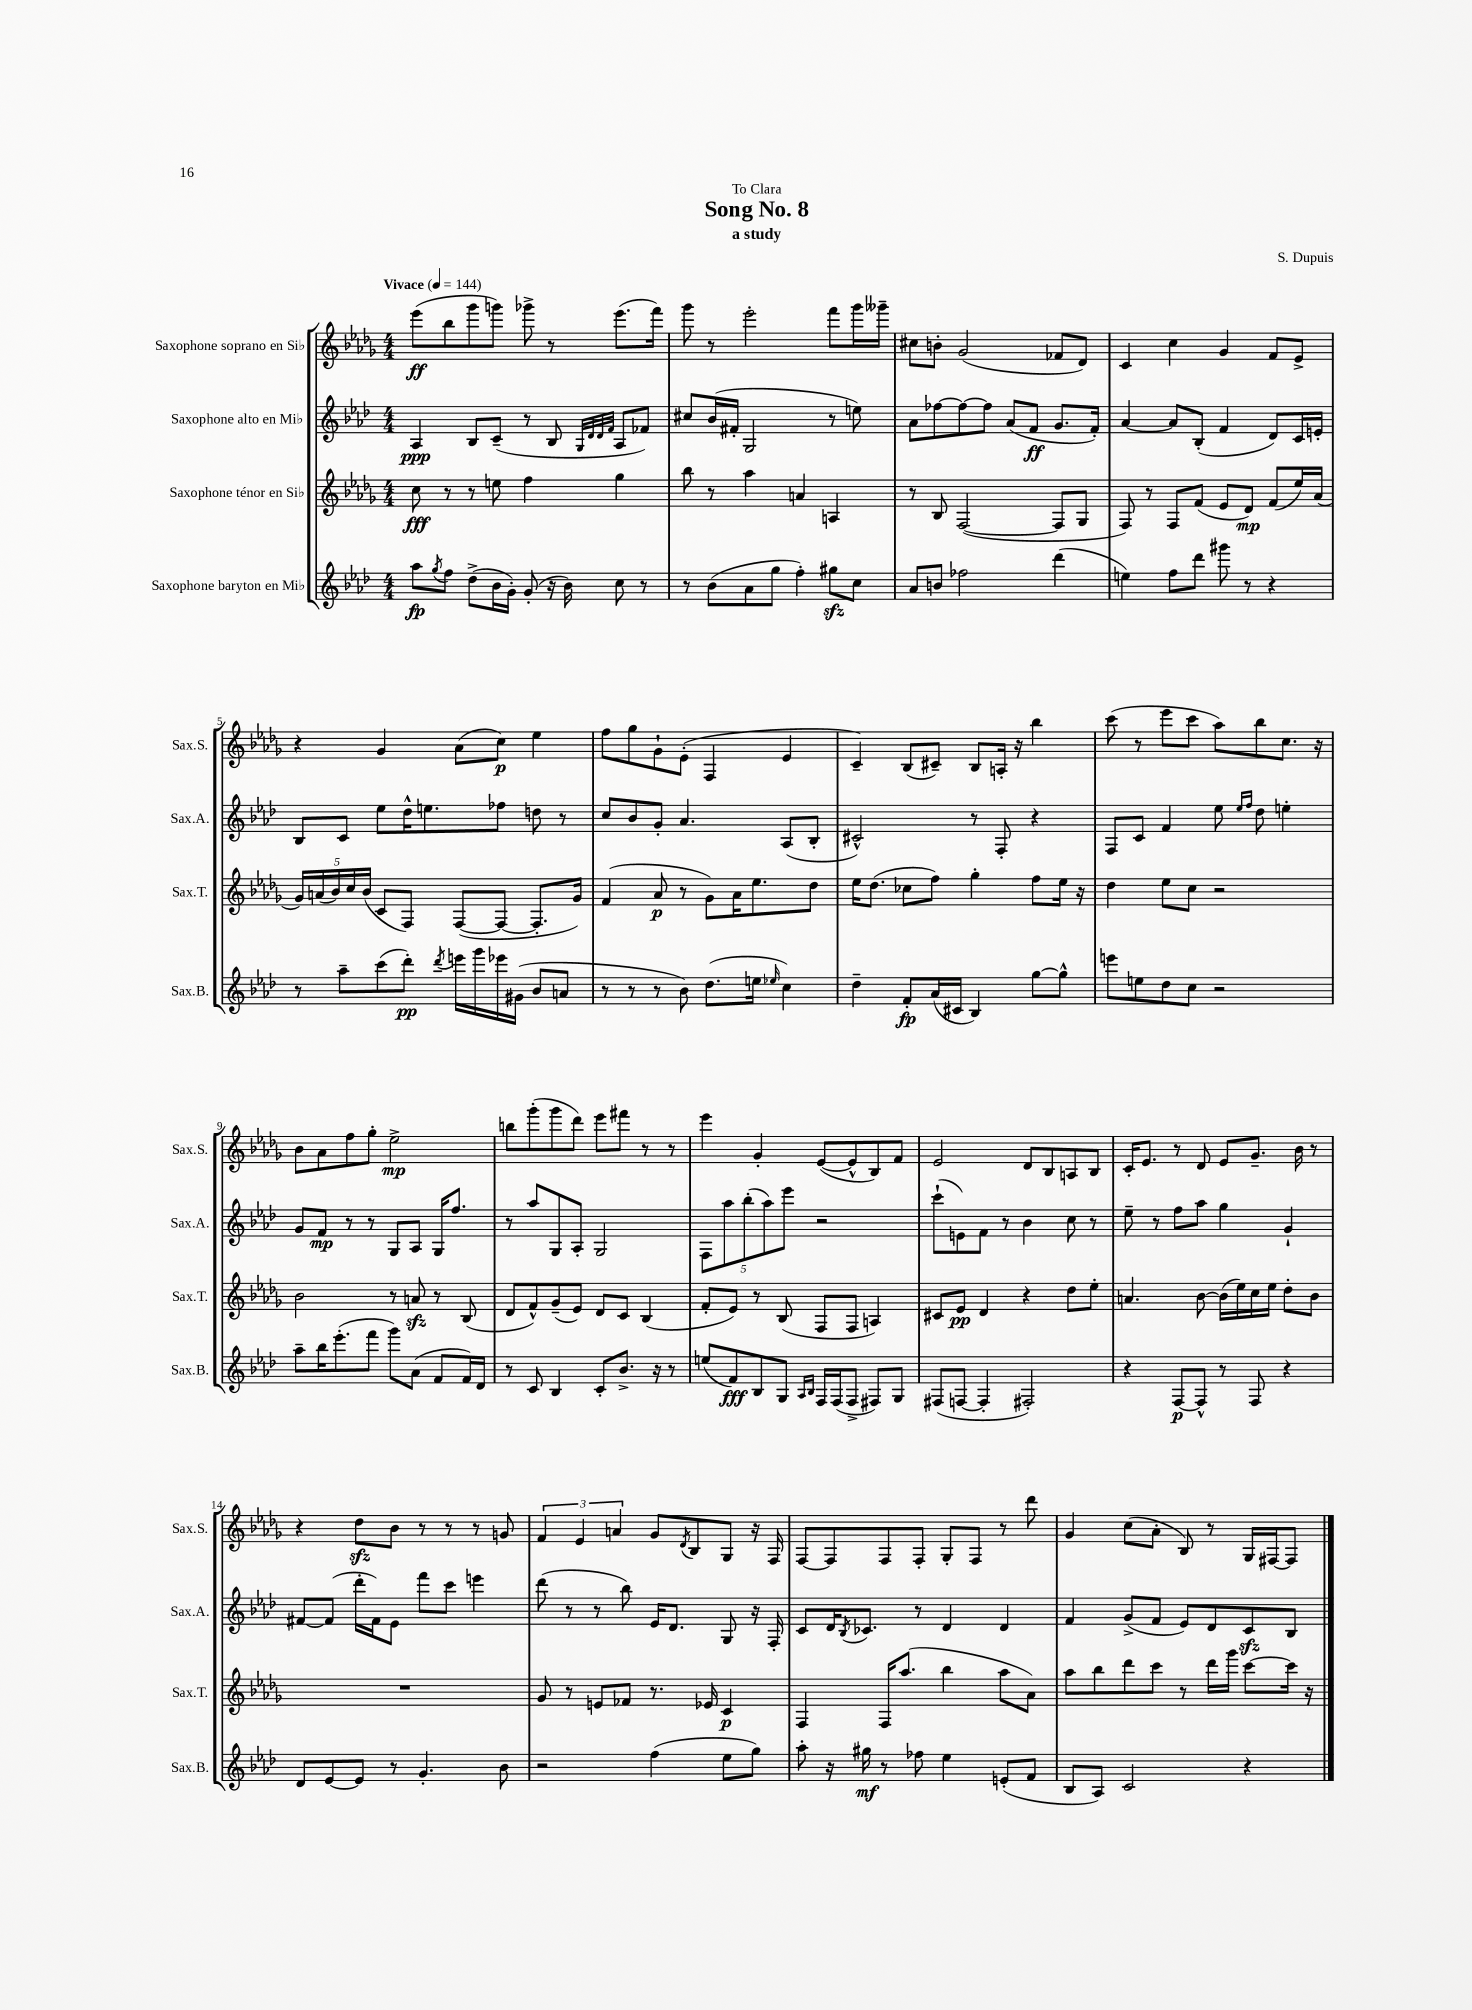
\header { title = "Song No. 8" composer = "S. Dupuis" subtitle = "a study" dedication = "To Clara" }
<<
\new StaffGroup <<
\new Staff = "s0" \with { instrumentName = "Saxophone soprano en Sib" shortInstrumentName = "Sax.S." } {
    \clef treble \key des \major \numericTimeSignature \time 4/4 \tempo "Vivace" 4 = 144
    ees'''8\ff( bes''8 ges'''8 g'''8) ges'''8-> r8 ees'''8.( f'''16) |
    ges'''8 r8 ees'''2-. f'''8 ges'''16 geses'''16-- |
    cis''8 b'8-. ges'2( fes'8 des'8) |
    c'4 c''4 ges'4 f'8 ees'8-> |
    r4 ges'4 aes'8( c''8\p) ees''4 |
    f''8 ges''8 ges'8-! ees'8-.( f4 ees'4 |
    c'4--) bes8( cis'8--) bes8 a16-. r16 bes''4 |
    c'''8( r8 ees'''8 c'''8 aes''8) bes''8 c''8. r16 |
    bes'8 aes'8 f''8 ges''8-. ees''2->\mp |
    b''8 ges'''8-.( ges'''8 des'''8) ees'''8 fis'''8 r8 r8 |
    ees'''4 ges'4-. ees'8~( ees'8-^ bes8) f'8 |
    ees'2 des'8 bes8 a8 bes8 |
    c'16-. ees'8. r8 des'8 ees'8 ges'8.-- bes'16 r8 |
    r4 des''8\sfz bes'8 r8 r8 r8 g'8 |
    \tuplet 3/2 { f'4 ees'4 a'4 } ges'8 \acciaccatura { des'8 } bes8 ges8 r16 f16 |
    f8~ f8 f8 f8-. ges8-. f8 r8 des'''8 |
    ges'4 c''8( aes'8-. bes8) r8 ges16 fis16~ fis8 \bar "|." |
}
\new Staff = "s1" \with { instrumentName = "Saxophone alto en Mib" shortInstrumentName = "Sax.A." } {
    \clef treble \key aes \major \numericTimeSignature \time 4/4
    aes4\ppp bes8 c'8--( r8 bes8 \grace { g32 des'32 des'32 f'32 } aes8 fes'8) |
    cis''8 bes'16( fis'16-. g2 r8 e''8) |
    aes'8 fes''8~ fes''8~ fes''8 aes'8( f'8\ff g'8. f'16-.) |
    aes'4~ aes'8 bes8-.( f'4 des'8) c'16 e'16-. |
    bes8 c'8 ees''8 des''16-^ e''8. fes''8 d''8 r8 |
    c''8 bes'8 g'8-. aes'4. aes8( bes8-. |
    cis'2-^) r8 f8-. r4 |
    f8 c'8 f'4 ees''8 \grace { ees''16 f''16 } des''8 e''4-. |
    g'8 f'8\mp r8 r8 g8 aes8 g16 f''8. |
    r8 aes''8 g8 aes8-. g2 |
    \tuplet 5/4 { f8 aes''8 bes''8-.( aes''8) ees'''8 } r2 |
    c'''8-!( e'8) f'8 r8 bes'4 c''8 r8 |
    ees''8-- r8 f''8 aes''8 g''4 g'4-! |
    fis'8~ fis'8( des'''16-. fis'16) ees'8 f'''8 c'''8 e'''4 |
    des'''8( r8 r8 bes''8) ees'16 des'8. g8 r16 f16-. |
    c'8 des'16 \acciaccatura { bes8 } ces'8. r8 des'4 des'4 |
    f'4 g'8->( f'8 ees'8) des'8 c'8\sfz bes8 \bar "|." |
}
\new Staff = "s2" \with { instrumentName = "Saxophone ténor en Sib" shortInstrumentName = "Sax.T." } {
    \clef treble \key des \major \numericTimeSignature \time 4/4
    c''8\fff r8 r8 e''8 f''4 ges''4 |
    bes''8 r8 aes''4 a'4 a4 |
    r8 bes8 f2~( f8 ges8 |
    f8) r8 f8 f'8( ees'8 des'8\mp) f'8( ees''16) aes'16( |
    \tuplet 5/4 { ges'16) a'16( bes'16) c''16 bes'16( } c'8 f8) f8~( f8~ f8.-. ges'16) |
    f'4( aes'8\p r8 ges'8) aes'16 ees''8. des''8 |
    ees''16 des''8.( ces''8 f''8) ges''4-. f''8 ees''16 r16 |
    des''4 ees''8 c''8 r2 |
    bes'2 r8 a'8\sfz r8 bes8( |
    des'8 f'8-^) ges'8--( ees'8) des'8 c'8 bes4( |
    f'8-. ees'8) r8 bes8( f8 f8 a4) |
    cis'8 ees'8\pp des'4 r4 des''8 ees''8-. |
    a'4. bes'8~ bes'16( ees''16) c''16 ees''16 des''8-. bes'8 |
    R1 |
    ges'8 r8 e'8 fes'8 r8. ees'16 c'4\p |
    f4 f16 aes''8.( bes''4 aes''8 aes'8) |
    aes''8 bes''8 des'''8 c'''8 r8 des'''16 ges'''16 c'''8~ c'''16 r16 \bar "|." |
}
\new Staff = "s3" \with { instrumentName = "Saxophone baryton en Mib" shortInstrumentName = "Sax.B." } {
    \clef treble \key aes \major \numericTimeSignature \time 4/4
    aes''8\fp \acciaccatura { g''8 } f''8 des''8->( bes'16 g'16-.) g'8-.( r16 bes'16) c''8 r8 |
    r8 bes'8( aes'8 g''8 f''4-.) gis''8\sfz c''8 |
    aes'8 b'8 fes''2 des'''4( |
    e''4) f''8 des'''8 gis'''8 r8 r4 |
    r8 aes''8-- c'''8( des'''8-.\pp) \acciaccatura { des'''8 } e'''16 g'''16 ees'''16 gis'16( bes'8 a'8 |
    r8 r8 r8 bes'8) des''8.( e''16 \grace { ees''16 } c''4) |
    des''4-- f'8-.\fp aes'16( cis'16 bes4) g''8~ g''8-^ |
    e'''8 e''8 des''8 c''8 r2 |
    aes''8-- bes''16 ees'''8.-.( f'''8 g'''8) aes'8( f'8 f'16) des'16 |
    r8 c'8 bes4 c'8-. bes'8.-> r16 r8 |
    e''8( f'8\fff) bes8 g8 \grace { aes16 bes16 } f16 f16( f8-> fis8) g8 |
    fis8( f8~ f4-. fis2-.) |
    r4 f8~\p f8-^ r8 f8 r4 |
    des'8 ees'8~ ees'8 r8 g'4.-. bes'8 |
    r2 f''4( ees''8 g''8) |
    aes''8-. r16 gis''16\mf r8 fes''8 ees''4 e'8-.( f'8 |
    bes8 aes8) c'2 r4 \bar "|." |
}
>>
>>
